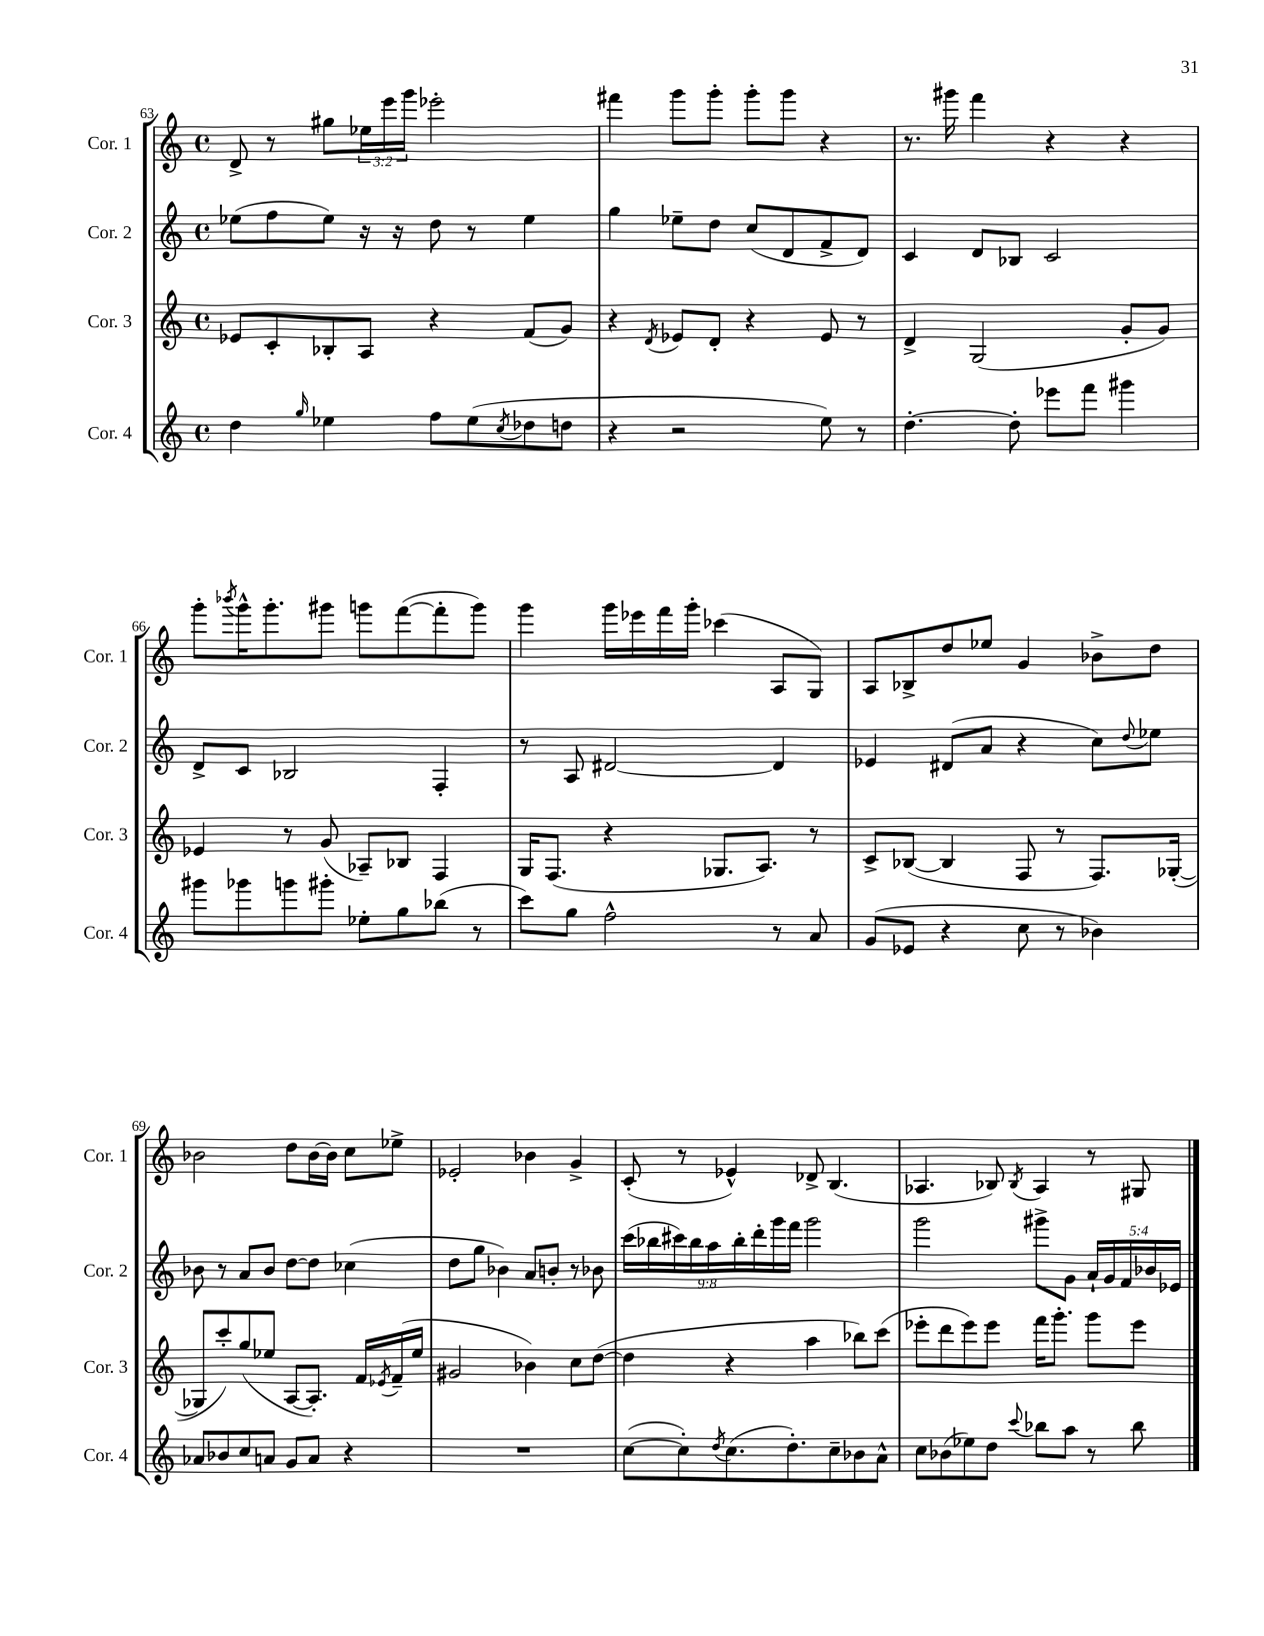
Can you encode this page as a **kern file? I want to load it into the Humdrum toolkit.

**kern	**kern	**kern	**kern
*staff4	*staff3	*staff2	*staff1
*clefG2	*clefG2	*clefG2	*clefG2
*k[]	*k[]	*k[]	*k[]
*M4/4	*M4/4	*M4/4	*M4/4
*met(c)	*met(c)	*met(c)	*met(c)
4dd	8e-	(8ee-	8d^
.	8c'	8ff	8r
16qqgg	.	.	.
4ee-	8B-'	8ee-)	8gg#
.	8A	16r	24ee-
.	.	.	24eee
.	.	16r	.
.	.	.	24ggg
8ff	4r	8dd	2eee-'
(8ee-	.	8r	.
8qcc	.	.	.
8dd-	(8f	4ee-	.
8dd	8g)	.	.
=	=	=	=
4r	4r	4gg	4fff#
.	8qd	.	.
2r	8e-	8ee-~	8ggg
.	8d'	8dd	8ggg'
.	4r	(8cc	8ggg'
.	.	8d	8ggg
8ee)	8e-	8f^	4r
8r	8r	8d)	.
=	=	=	=
[4.dd'	4d^	4c	8.r
.	.	.	16ggg#
.	(2G	8d	4fff
8dd']	.	8B-	.
8eee-	.	2c	4r
8fff	.	.	.
4ggg#	8g'	.	4r
.	8g)	.	.
=	=	=	=
8ggg#	4e-	8d^	8ggg'
.	.	.	8qbbb-
8ggg-	.	8c	16ggg^^
.	.	.	8.ggg'
8ggg	8r	2B-	.
8ggg#'	(8g	.	8ggg#
8ee-'	8A-~)	.	8ggg
8gg	8B-	.	([8fff
(8bb-	4F	4F'	8fff']
8r	.	.	8ggg)
=	=	=	=
8ccc)	16G	8r	4ggg
.	(8.F	.	.
8gg	.	8A	.
2ff^^	4r	[2d#	16ggg
.	.	.	16eee-
.	.	.	16fff
.	.	.	16ggg'
.	8.G-	.	(4ccc-
.	8.A)	.	.
8r	.	4d#]	8A
8a	8r	.	8G)
=	=	=	=
(8g	8c^	4e-	8A
8e-	([8B-	.	8B-^
4r	4B-]	(8d#	8dd
.	.	8a	8ee-
8cc	8F	4r	4g
8r	8r	.	.
4b-)	8.F)	8cc)	8b-^
.	.	8qqdd	.
.	.	8ee-	8dd
.	([16G-'	.	.
=	=	=	=
8a-	8G-]	8b-	2b-
8b-	8ccc')	8r	.
8cc	(8gg	8a	.
8a	8ee-	8b-	.
8g	[8A	[8dd	8dd
8a	8.A'])	8dd]	[16b-
.	.	.	16b-]
4r	.	(4cc-	8cc
.	16f	.	.
.	8qe-	.	.
.	(16f~	.	8ee-^
.	16ee-	.	.
=	=	=	=
1r	2g#	8dd	2e-'
.	.	8gg	.
.	.	4b-)	.
.	4b-)	8a	4b-
.	.	8b'	.
.	8cc	8r	4g^
.	([8dd	8b-	.
=	=	=	=
([8cc	4dd]	(18ccc	(8c'
.	.	18bb-	.
.	.	18ccc#)	.
8cc'])	.	.	8r
.	.	18bb-	.
.	.	18aa	.
8qdd	.	.	.
(8.cc	4r	.	4e-^^)
.	.	18bb-'	.
.	.	18ddd'	.
.	.	18ggg	.
8.dd')	.	.	.
.	.	18fff	.
.	4aa	2ggg	8d-^
8cc~	.	.	(4.B
8b-	8bb-)	.	.
8a^^	(8ccc	.	.
=	=	=	=
8cc	8eee-'	2ggg	4.A-
(8b-	8ddd	.	.
8ee-)	8eee-)	.	.
8dd	8eee-	.	8B-)
8qqccc	.	.	8qB-
8bb-	16fff	8ggg#^	4A-
.	8.ggg'	.	.
8aa	.	8g	.
8r	8ggg	20a`	8r
.	.	20g	.
.	.	20f	.
8bb-	8eee-	.	8G#
.	.	20b-	.
.	.	20e-	.
==	==	==	==
*-	*-	*-	*-
